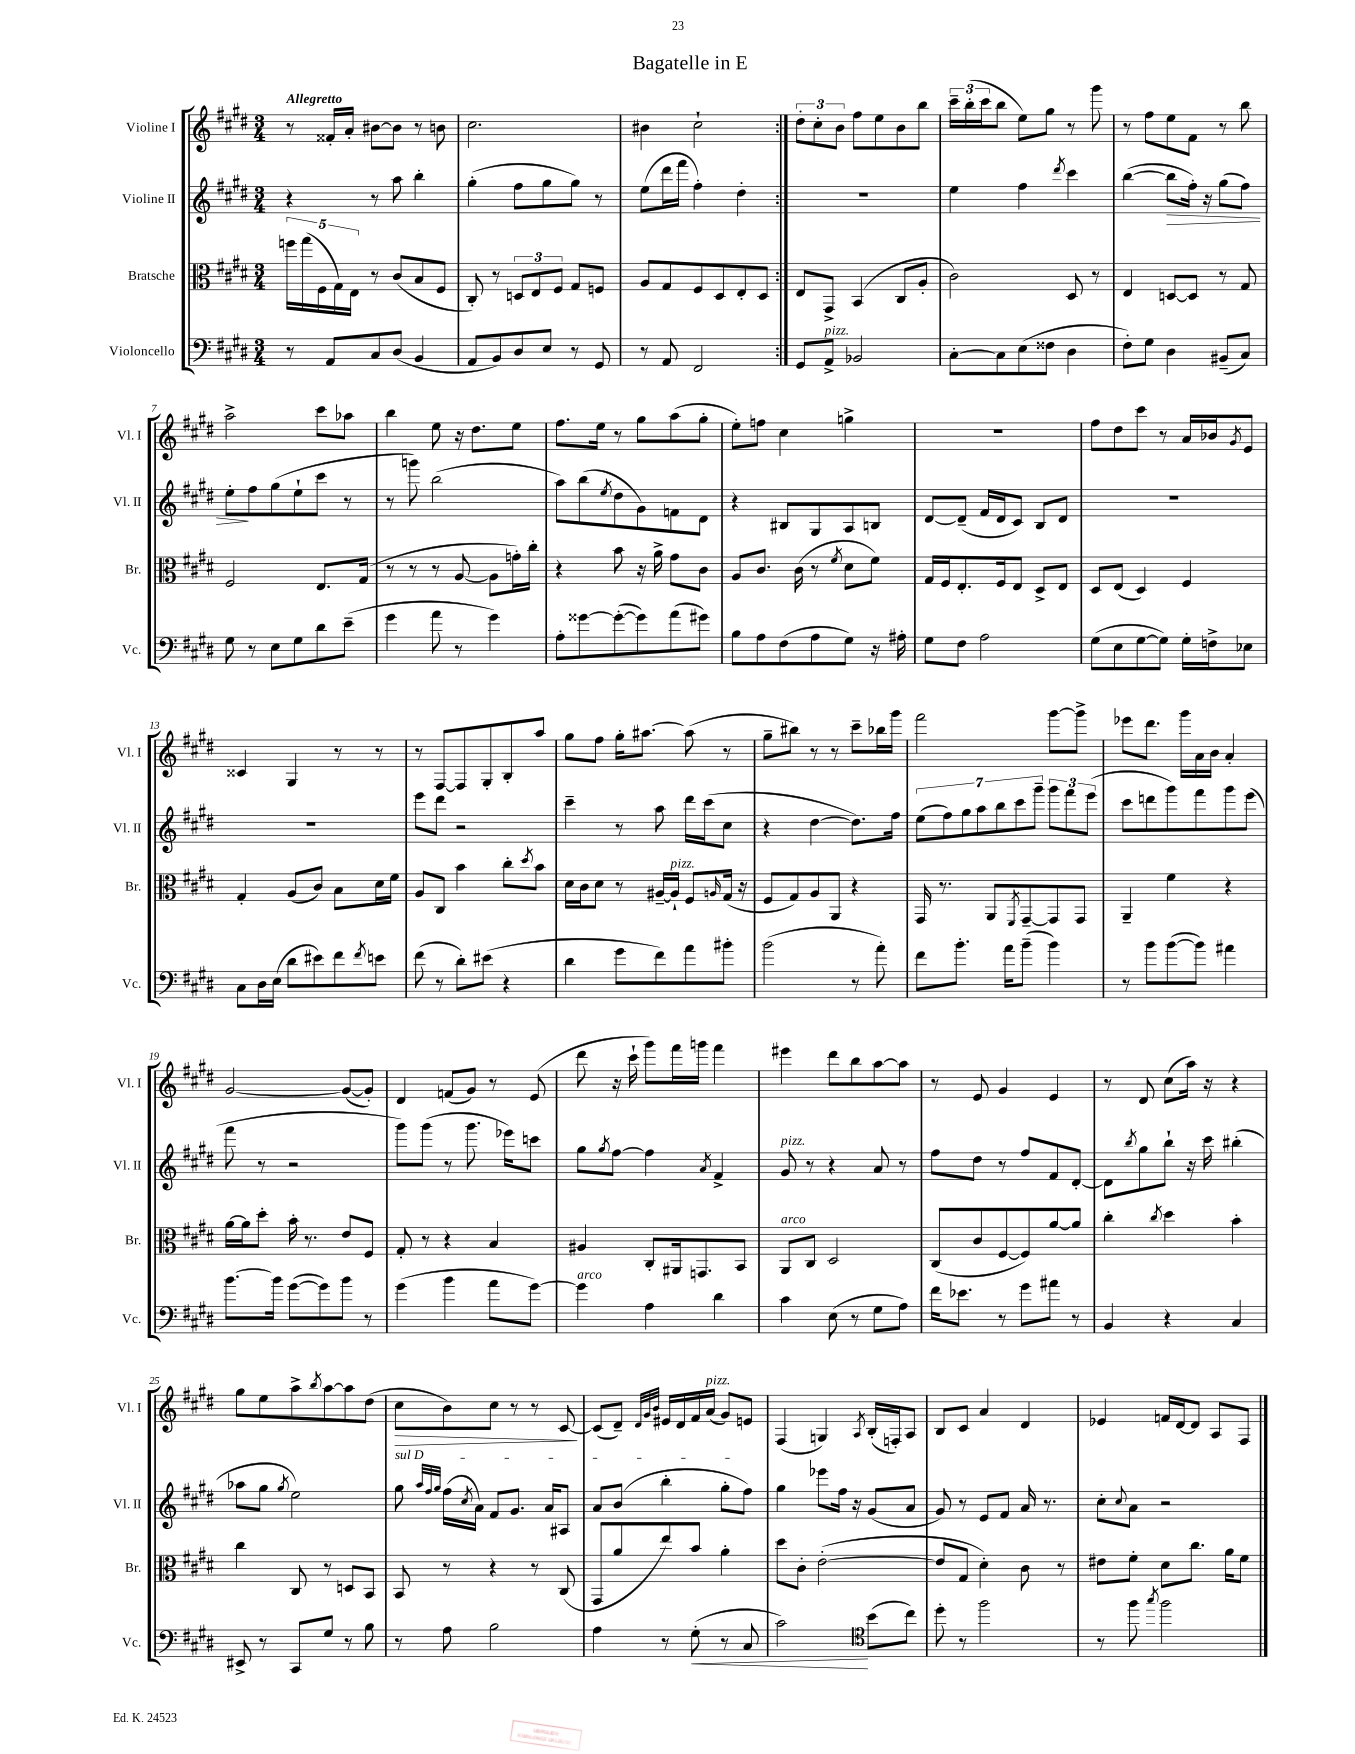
\header { title = "Bagatelle in E" }
<<
\new StaffGroup <<
\new Staff = "s0" \with { instrumentName = "Violine I" shortInstrumentName = "Vl. I" } {
    \clef treble \key e \major \numericTimeSignature \time 3/4 \tempo "Allegretto"
    \repeat volta 2 { r8 fisis'16-. a'16-. bis'8~ bis'8 r8 b'8 |
    cis''2. |
    bis'4 cis''2-! | }
    \tuplet 3/2 { dis''8-. cis''8-. b'8 } fis''8 e''8 b'8 b''8 |
    \tuplet 3/2 { cis'''16-- b''16-.( cis'''16 } b''8 e''8) gis''8 r8 gis'''8 |
    r8 fis''8 e''8 fis'8 r8 b''8 |
    a''2-> cis'''8 aes''8 |
    b''4 e''8 r16 dis''8. e''8 |
    fis''8. e''16 r8 gis''8 a''8( gis''8-. |
    e''8-.) f''8 cis''4 g''4-> |
    R2. |
    fis''8 dis''8 cis'''8 r8 a'16 bes'16 \acciaccatura { gis'8 } e'8 |
    cisis'4 gis4 r8 r8 |
    r8 fis8~ fis8 gis8-. b8-. a''8 |
    gis''8 fis''8 gis''16-. ais''8.~ ais''8( r8 |
    gis''8-- bis''8) r8 r8 cis'''8-- bes''16 gis'''16 |
    fis'''2 gis'''8~ gis'''8-> |
    ees'''8 dis'''8. gis'''16 a'16 b'16 a'4-. |
    gis'2~ gis'8~( gis'8-.) |
    dis'4 f'8( gis'8) r8 e'8( |
    dis'''8 r16 cis'''16-! gis'''8) fis'''16 g'''16 fis'''4 |
    eis'''4 dis'''8 b''8 a''8~ a''8 |
    r8 e'8 gis'4 e'4 |
    r8 dis'8 cis''8( a''16) r16 r4 |
    gis''8 e''8 a''8-> \acciaccatura { b''8 } a''8~ a''8 dis''8( |
    cis''8\> b'8) cis''8 r8 r8 cis'8~\! |
    cis'8( dis'8--) \grace { dis'32 gis'32 b'32 } eis'16 dis'16 fis'16 a'16^\markup { \italic "pizz." }( gis'8) e'8 |
    fis4( g4) \acciaccatura { a8 } b16-.( f16-.) a8 |
    b8 cis'8 a'4 dis'4 |
    ees'4 f'16 dis'16~ dis'8 a8 fis8 \bar "|." |
}
\new Staff = "s1" \with { instrumentName = "Violine II" shortInstrumentName = "Vl. II" } {
    \clef treble \key e \major \numericTimeSignature \time 3/4
    \repeat volta 2 { r4 r8 a''8 b''4-. |
    gis''4-.( fis''8 gis''8 gis''8) r8 |
    e''8( dis'''16 fis'''16 fis''4-.) dis''4-. | }
    R2. |
    e''4 fis''4 \acciaccatura { dis'''8 } cis'''4 |
    b''4~( b''8\> fis''16-.) r16 gis''8( fis''8) |
    e''8-.\! fis''8 gis''8( e''8-! cis'''8 r8 |
    r8 g'''8) b''2( |
    a''8) b''8( \acciaccatura { e''8 } dis''8 gis'8) f'8 dis'8 |
    r4 bis8 gis8 a8 b8 |
    dis'8~ dis'8--( fis'16 dis'16 cis'8) b8 dis'8 |
    R2. |
    R2. |
    e'''8 dis'''8 r2 |
    cis'''4-- r8 a''8 dis'''16 cis'''16( cis''8 |
    r4 dis''4~ dis''8.) fis''16 |
    \tuplet 7/4 { e''8( fis''8) gis''8 a''8 b''8 cis'''8 gis'''8-- } \tuplet 3/2 { gis'''8 fis'''8 e'''8( } |
    cis'''8 d'''8 gis'''8) fis'''8 gis'''8 e'''8( |
    fis'''8 r8 r2 |
    gis'''8) gis'''8( r8 gis'''8. ees'''16) c'''8 |
    gis''8 \acciaccatura { gis''8 } fis''8~ fis''4 \acciaccatura { a'8 } fis'4-> |
    gis'8^\markup { \italic "pizz." } r8 r4 a'8 r8 |
    fis''8 dis''8 r8 fis''8 fis'8 dis'8~-. |
    dis'8 \acciaccatura { b''8 } gis''8 b''8-! r16 cis'''16 bis''4-.( |
    aes''8 gis''8 \acciaccatura { gis''8 } e''2) |
    \once \override TextSpanner.bound-details.left.text = \markup { \italic "sul D" } gis''8\startTextSpan \grace { a''32 fis''32 gis''32 } fis''16( \acciaccatura { cis''8 } a'16) fis'8 gis'8. a'16 ais8 |
    a'8 b'8( b''4-. gis''8-. fis''8\stopTextSpan) |
    gis''4 ees'''8 fis''16 r16 gis'8( a'8 |
    gis'8) r8 e'8 fis'8 a'16 r8. |
    cis''8-. \appoggiatura { cis''8 } a'8 r2 \bar "|." |
}
\new Staff = "s2" \with { instrumentName = "Bratsche" shortInstrumentName = "Br." } {
    \clef alto \key e \major \numericTimeSignature \time 3/4
    \repeat volta 2 { \tuplet 5/4 { f''16 gis''16( fis16 gis16) e16 } r8 cis'8( b8 fis8 |
    cis8-.) r8 \tuplet 3/2 { d8 e8 fis8 } gis8 f8 |
    a8 gis8 fis8 dis8 e8-. dis8 | }
    e8 gis,8-> b,4( cis8 a8-. |
    cis'2) dis8 r8 |
    e4 d8~ d8 r8 gis8 |
    fis2 e8. gis16( |
    r8 r8 r8 a8~ a8 g'16-.) cis''16-. |
    r4 b'8 r16 a'16-> gis'8 cis'8 |
    a8 cis'8. cis'16( r8 \acciaccatura { fis'8 } dis'8 fis'8) |
    gis16 fis16 e8.-. fis16 e8 dis8-> e8 |
    dis8 e8( dis4) fis4 |
    gis4-. a8( cis'8) b8 dis'16 fis'16 |
    a8 cis8 b'4 cis''8-. \acciaccatura { dis''8 } b'8 |
    dis'16 cis'16 dis'8 r8 ais16~-- ais16-!^\markup { \italic "pizz." } fis8 \grace { a16 } gis16( r16 |
    fis8 gis8) a8 a,8 r4 |
    gis,16 r8. a,8 \acciaccatura { fis,8 } gis,8~-- gis,8 gis,8 |
    a,4-- fis'4 r4 |
    a'16~ a'16 dis''8-. b'16-. r8. e'8 fis8 |
    gis8-. r8 r4 b4 |
    ais4 cis8-. ais,16 g,8. b,8 |
    a,8^\markup { \italic "arco" } cis8 dis2 |
    cis8( cis'8 fis8~ fis8) a'8~ a'8 |
    cis''4-. \acciaccatura { cis''8 } dis''4 b'4-. |
    cis''4 cis8 r8 d8 b,8 |
    b,8 r8 r4 r8 cis8( |
    gis,8 a'8 e''8) b'8 a'4-. |
    dis''8 cis'8-. e'2~-.( |
    e'8 gis8 dis'4-.) cis'8 r8 |
    eis'8 fis'8-. dis'8 cis''8. a'16 fis'8 \bar "|." |
}
\new Staff = "s3" \with { instrumentName = "Violoncello" shortInstrumentName = "Vc." } {
    \clef bass \key e \major \numericTimeSignature \time 3/4
    \repeat volta 2 { r8 a,8 cis8 dis8( b,4 |
    a,8 b,8) dis8 e8 r8 gis,8 |
    r8 a,8 fis,2 | }
    gis,8 a,8->^\markup { \italic "pizz." } bes,2 |
    cis8~-. cis8 e8( fisis8 dis4 |
    fis8-.) gis8 dis4 bis,8--( cis8) |
    gis8 r8 e8 gis8 dis'8 e'8--( |
    gis'4 a'8 r8 gis'4) |
    a8-. gisis'8~ gisis'8~-.( gisis'8) a'8( gis'8) |
    b8 a8 fis8( a8 gis8) r16 ais16-. |
    gis8 fis8 a2 |
    gis8( e8 gis8~ gis8) gis16-. f16-> ees8 |
    cis8 dis16 e16( dis'8 eis'8) fis'8 \acciaccatura { fis'8 } e'8 |
    fis'8( r8 dis'8-.) eis'8( r4 |
    dis'4 gis'8 fis'8) a'8 bis'8-. |
    b'2( r8 a'8-.) |
    fis'8 b'8.-. a'16 b'8--( b'4) |
    r8 b'8 b'8~( b'8) ais'4 |
    b'8.~ b'16 gis'8~( gis'8) b'8 r8 |
    gis'4( b'4 a'8 gis'8~) |
    gis'4^\markup { \italic "arco" } a4 dis'4 |
    cis'4 e8( r8 gis8 a8) |
    fis'16 ees'8. r8 gis'8 ais'8 r8 |
    b,4 r4 cis4 |
    eis,8-> r8 cis,8 gis8 r8 b8 |
    r8 a8 b2 |
    a4 r8 gis8-.\<( r8 cis8 |
    cis'2\!) \clef tenor b'8( cis''8) |
    dis''8-. r8 fis''2 |
    r8 fis''8 \acciaccatura { gis''8 } fis''2 \bar "|." |
}
>>
>>
